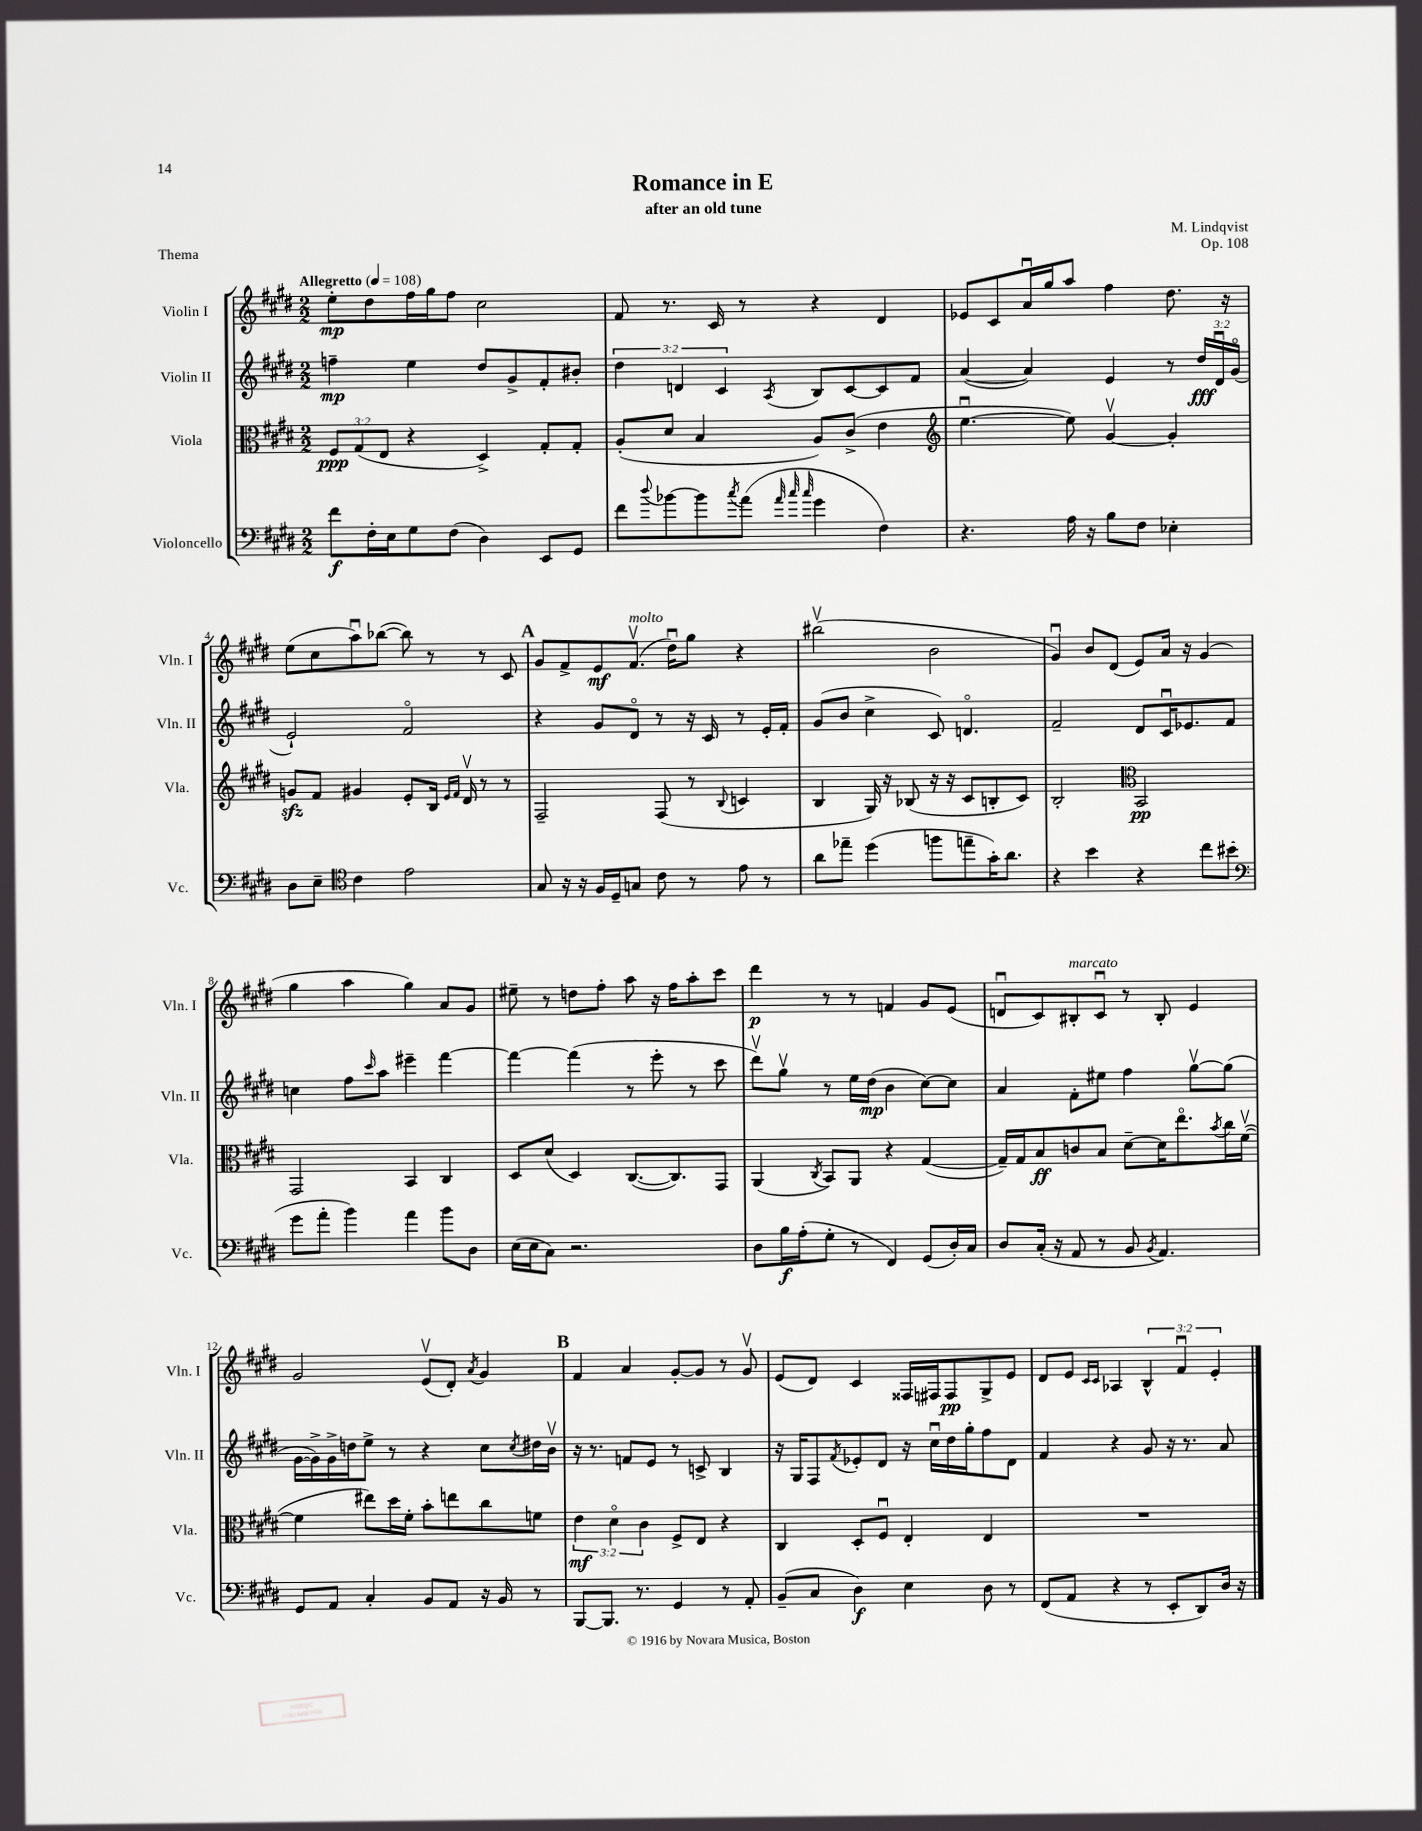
\header { title = "Romance in E" composer = "M. Lindqvist" subtitle = "after an old tune" opus = "Op. 108" piece = "Thema" }
<<
\new StaffGroup <<
\new Staff = "s0" \with { instrumentName = "Violin I" shortInstrumentName = "Vln. I" } {
    \clef treble \key e \major \numericTimeSignature \time 2/2 \override Staff.TupletNumber.text = #tuplet-number::calc-fraction-text \tempo "Allegretto" 4 = 108
    e''8-.\mp dis''8 fis''16 gis''16 fis''8 cis''2 |
    fis'8 r8. cis'16 r8 r4 dis'4 |
    ees'8 cis'8 a'16\downbow gis''16 a''8 fis''4 dis''8. r16 |
    e''8( cis''8 a''8\downbow) bes''8~( bes''8) r8 r8 cis'8 |
    \mark \markup { \bold "A" } gis'8 fis'8-> e'8\mf fis'8.\upbow^\markup { \italic "molto" }( dis''16\downbow) gis''8 r4 |
    bis''2\upbow( b'2 |
    gis'4\downbow) b'8 dis'8( e'8) a'16 r16 gis'4( |
    gis''4 a''4 gis''4) a'8 gis'8 |
    eis''8-- r8 d''8 fis''8-. a''8 r16 fis''16 a''8-. cis'''8 |
    dis'''4\p r8 r8 f'4 gis'8 e'8( |
    d'8\downbow cis'8) bis8-.^\markup { \italic "marcato" } cis'8\downbow r8 bis8-. e'4 |
    gis'2 e'8\upbow( dis'8-.) \acciaccatura { a'8 } gis'4 |
    \mark \markup { \bold "B" } fis'4 a'4 gis'8~-. gis'8 r8 gis'8\upbow |
    e'8( dis'8) cis'4 fisis16 fis16 fis8\pp gis8-> e'8 |
    dis'8 e'8 \grace { cis'16 cis'16 } aes4 \tuplet 3/2 { b4-^ fis'4\downbow e'4-. } \bar "|." |
}
\new Staff = "s1" \with { instrumentName = "Violin II" shortInstrumentName = "Vln. II" } {
    \clef treble \key e \major \numericTimeSignature \time 2/2 \override Staff.TupletNumber.text = #tuplet-number::calc-fraction-text
    f''4--\mp e''4 dis''8 gis'8-> fis'8-. bis'8-. |
    \tuplet 3/2 { dis''4 d'4 cis'4 } \acciaccatura { a8 } b8 cis'8~ cis'8 fis'8 |
    a'4~( a'4) e'4 r8 \tuplet 3/2 { dis''16\fff dis'16\downbow gis'16\flageolet( } |
    e'2-!) fis'2\flageolet |
    \mark \markup { \bold "A" } r4 gis'8 dis'8\flageolet r8 r16 cis'16 r8 e'16-. fis'16-. |
    gis'8( b'8 cis''4-> cis'8) d'4.\flageolet |
    fis'2-- dis'8 cis'16\downbow ees'8. fis'8 |
    c''4 fis''8 \grace { cis'''16 } a''8 eis'''4-- fis'''4~ |
    fis'''4~ fis'''4( r8 e'''8-. r8 cis'''8 |
    dis'''8\upbow) gis''8\upbow r8 e''16 dis''16\mp( b'4 cis''8~) cis''8 |
    a'4 fis'8-. eis''8 fis''4 gis''8~\upbow gis''8( |
    gis'16~ gis'16->) gis'16-> d''16 e''8-> r8 r4 cis''8 \acciaccatura { cis''8 } dis''16 b'16\upbow |
    \mark \markup { \bold "B" } r16 r8. f'8 e'8 r8 c'8-> b4 |
    r16 gis16 fis8 \acciaccatura { fis'8 } ees'8-. dis'8 r16 cis''16\downbow dis''16 gis''16-. fis''8 dis'8 |
    fis'4 r4 gis'8 r16 r8. a'8 \bar "|." |
}
\new Staff = "s2" \with { instrumentName = "Viola" shortInstrumentName = "Vla." } {
    \clef alto \key e \major \numericTimeSignature \time 2/2 \override Staff.TupletNumber.text = #tuplet-number::calc-fraction-text
    \tuplet 3/2 { fis8\ppp gis8( e8 } r4 dis4->) gis8-. gis8-. |
    a8-.( dis'8 b4 a8) cis'8->( e'4 |
    \clef treble e''4.~\downbow e''8) gis'4~\upbow gis'4-. |
    g'8\sfz fis'8 gis'4 e'8-. b16 \grace { e'16 fis'16 } dis'16\upbow r8 r8 |
    \mark \markup { \bold "A" } fis2-- fis8( r8 \appoggiatura { b8 } c'4 |
    b4 gis16) r16 bes8( r16 r16 cis'8 b8-. cis'8) |
    b2-. \clef alto b,2\pp |
    gis,2 b,4 cis4 |
    dis8 dis'8( dis4) cis8.~( cis8.) gis,8 |
    a,4( \acciaccatura { cis8 } b,8) a,8 r4 gis4~( |
    gis16--) gis16 b8\ff c'8 b8 dis'8~-- dis'16 e''8.\flageolet \acciaccatura { b'8 } cis''16 fis'16~\upbow( |
    fis'4 eis''8) dis''16 fis'16-. b'8-. e''8 cis''8 f'8 |
    \mark \markup { \bold "B" } \tuplet 3/2 { e'4\mf dis'4\flageolet cis'4 } fis8-> e8 r4 |
    cis4 dis8-. fis8\downbow e4-. e4 |
    R1 \bar "|." |
}
\new Staff = "s3" \with { instrumentName = "Violoncello" shortInstrumentName = "Vc." } {
    \clef bass \key e \major \numericTimeSignature \time 2/2
    fis'8\f fis16-. e16 gis8 fis8( dis4) e,8 gis,8 |
    fis'8 \appoggiatura { dis''8 } bes'8~ bes'8 \acciaccatura { cis''8 } a'8( \grace { a'32 cis''32 cis''32 } gis'4 fis4) |
    r4. a16 r16 b8 fis8 ees4-. |
    dis8 e8-- \clef tenor cis'4 e'2 |
    \mark \markup { \bold "A" } gis8 r16 r16 fis16 dis16-- g8 cis'8 r8 e'8 r8 |
    a'8 ees''8-- dis''4( f''8 e''8-- gis'16-.) a'8. |
    r4 b'4 r4 cis''8 bis'8( |
    \clef bass gis'8 a'8-. b'4) a'4 b'8 dis8 |
    e16( e16 cis8) r2. |
    dis8 b16\f a16-.( gis8-. r8 fis,4) gis,8( dis16-.) cis16 |
    dis8 cis16-.( r16 a,8 r8 b,8 \acciaccatura { b,8 } a,4.) |
    gis,8 a,8 cis4-. b,8 a,8 r16 b,16 r8 |
    \mark \markup { \bold "B" } b,,8~ b,,8. r8. gis,4 r8 a,8-. |
    b,8--( cis8 dis4\f) e4 dis8 r8 |
    fis,8( a,8 r4 r8 e,8-. dis,8) dis16 r16 \bar "|." |
}
>>
>>
